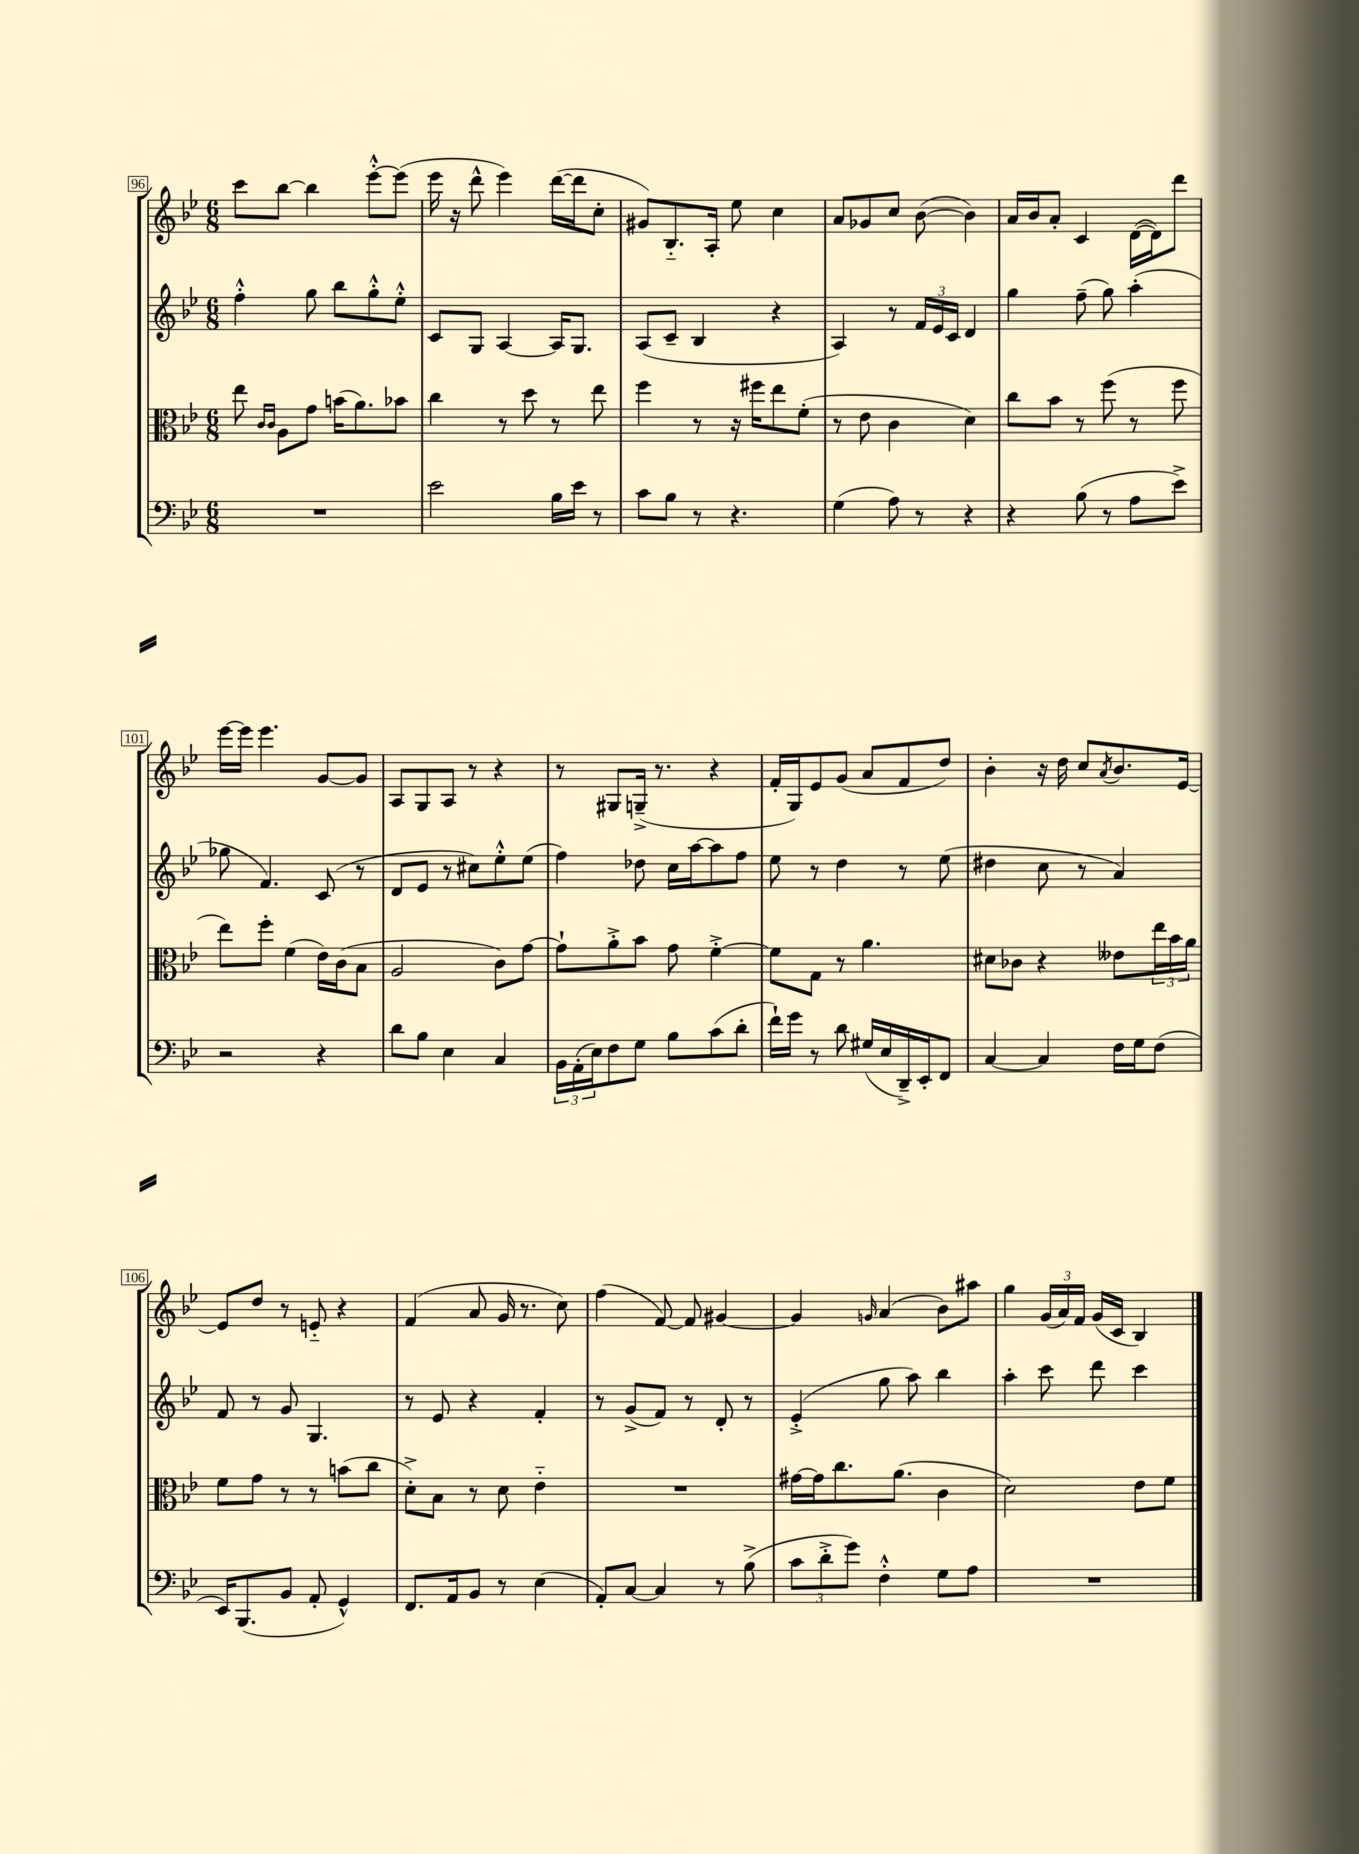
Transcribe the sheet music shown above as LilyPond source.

<<
\new StaffGroup <<
\new Staff = "s0" {
    \clef treble \key bes \major \numericTimeSignature \time 6/8
    c'''8 bes''8~ bes''4 ees'''8~-.-^ ees'''8( |
    ees'''16 r16 d'''8-^ ees'''4) d'''16~( d'''16 c''8-. |
    gis'8) bes8.-_ a16-. ees''8 c''4 |
    a'8 ges'8 c''8 bes'8~( bes'4) |
    a'16 bes'16 a'8-. c'4 d'16~( d'16) d'''8 |
    ees'''16~ ees'''16 ees'''4. g'8~ g'8 |
    a8 g8 a8 r8 r4 |
    r8 gis8 g16--->( r8. r4 |
    f'16-. g16) ees'8 g'8( a'8 f'8 d''8) |
    bes'4-. r16 d''16 c''8 \acciaccatura { a'8 } bes'8. ees'16~ |
    ees'8 d''8 r8 e'8-_ r4 |
    f'4( a'8 g'16 r8. c''8) |
    f''4( f'8~) f'8 gis'4~ |
    gis'4 \grace { g'16 } a'4( bes'8) ais''8 |
    g''4 \tuplet 3/2 { g'16( a'16) f'16 } g'16( c'16 bes4) \bar "|." |
}
\new Staff = "s1" {
    \clef treble \key bes \major \numericTimeSignature \time 6/8
    f''4-.-^ g''8 bes''8 g''8-.-^ ees''8-.-^ |
    c'8 g8 a4~ a16 g8. |
    a8( c'8-- bes4 r4 |
    a4) r8 \tuplet 3/2 { f'16 ees'16 c'16 } d'4 |
    g''4 f''8--( g''8) a''4-.( |
    ges''8 f'4.) c'8( r8 |
    d'8 ees'8 r8 cis''8) ees''8-.-^ ees''8( |
    f''4) des''8 c''16 a''16~ a''8 f''8 |
    ees''8 r8 d''4 r8 ees''8( |
    dis''4 c''8 r8 a'4) |
    f'8 r8 g'8 g4. |
    r8 ees'8 r4 f'4-. |
    r8 g'8->( f'8) r8 d'8-. r8 |
    ees'4-.->( g''8 a''8) bes''4 |
    a''4-. c'''8 d'''8 c'''4 \bar "|." |
}
\new Staff = "s2" {
    \clef alto \key bes \major \numericTimeSignature \time 6/8
    ees''8 \grace { c'16 c'16 } a8 g'8 b'16( a'8.) bes'8 |
    c''4 r8 d''8 r8 ees''8 |
    f''4 r8 r16 fis''16 ees''8 f'8-.( |
    r8 ees'8 c'4 d'4) |
    c''8 bes'8 r8 f''8( r8 f''8 |
    ees''8) f''8-. f'4( ees'16) c'16( bes8 |
    a2 c'8) g'8~ |
    g'8-! a'8-.-> bes'8 g'8 f'4~-.-> |
    f'8 g8 r8 a'4. |
    dis'8 ces'8 r4 eeses'8 \tuplet 3/2 { ees''16 bes'16 a'16 } |
    f'8 g'8 r8 r8 b'8( c''8 |
    d'8-.->) bes8 r8 d'8 ees'4-_ |
    R2. |
    gis'16~ gis'16 c''8. a'8.( c'4 |
    d'2) ees'8 f'8 \bar "|." |
}
\new Staff = "s3" {
    \clef bass \key bes \major \numericTimeSignature \time 6/8
    R2. |
    ees'2 bes16 ees'16 r8 |
    c'8 bes8 r8 r4. |
    g4( a8) r8 r4 |
    r4 bes8( r8 a8 ees'8->) |
    r2 r4 |
    d'8 bes8 ees4 c4 |
    \tuplet 3/2 { bes,16 a,16-.( ees16) } f8 g8 bes8 c'8( d'8-. |
    f'16-!) g'16 r8 d'8 gis16( ees16 d,16--->) ees,16-. f,8 |
    c4~ c4 f16 g16 f8( |
    ees,16) bes,,8.( bes,8 a,8-. g,4-^) |
    f,8. a,16 bes,8 r8 ees4( |
    a,8-.) c8~ c4 r8 bes8->( |
    \tuplet 3/2 { c'8 d'8-.-> g'8) } f4-.-^ g8 a8 |
    R2. \bar "|." |
}
>>
>>
\layout { \context { \Score currentBarNumber = #96 \override BarNumber.stencil = #(make-stencil-boxer 0.1 0.3 ly:text-interface::print) } }
